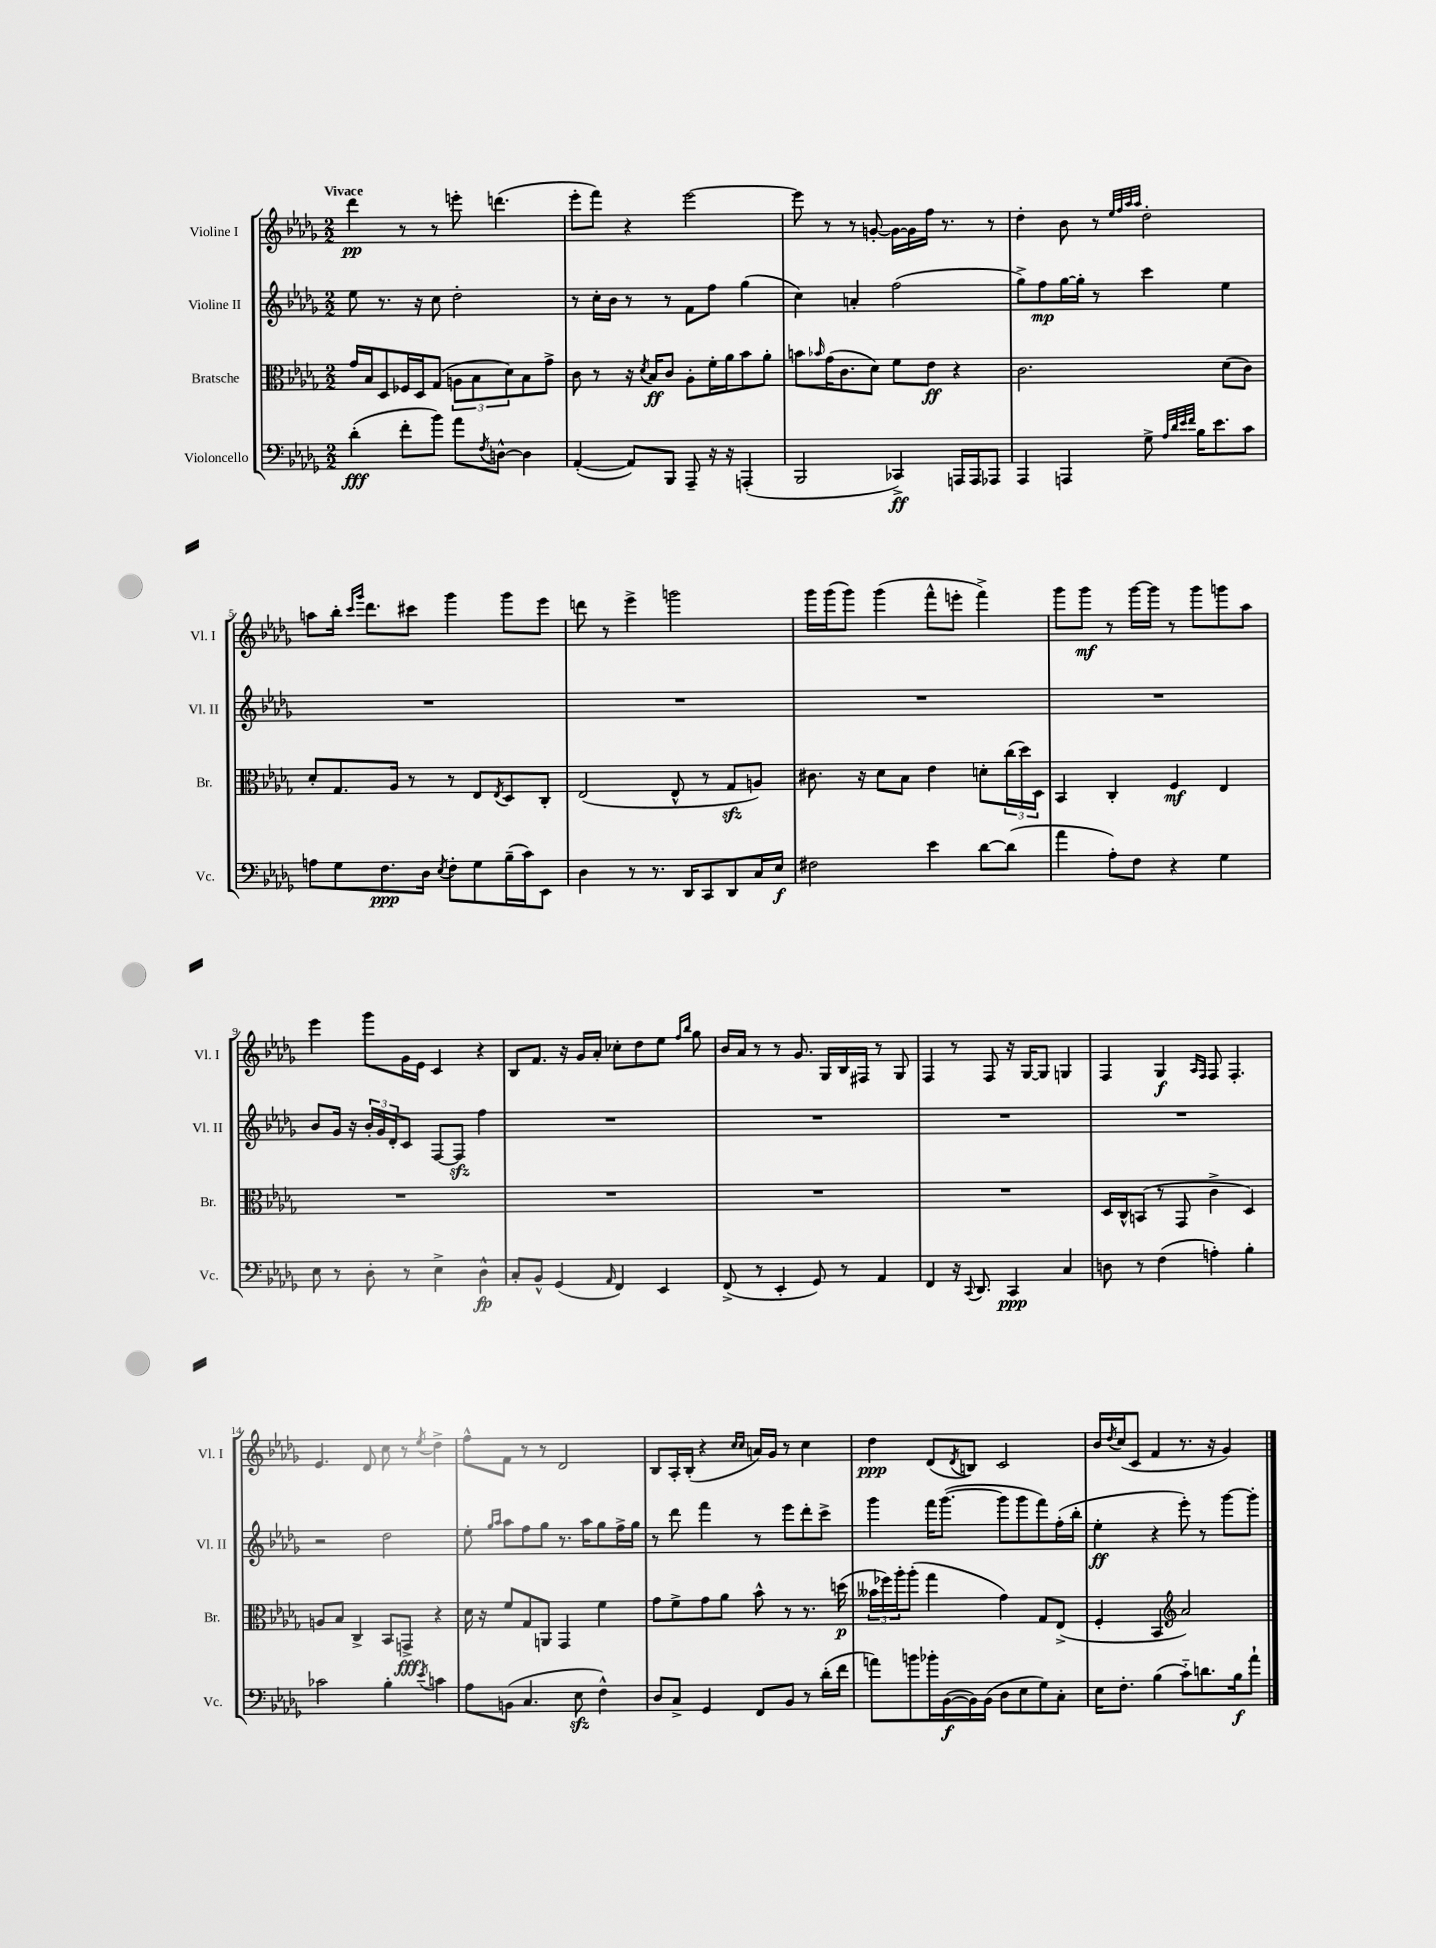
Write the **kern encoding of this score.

**kern	**dynam	**kern	**dynam	**kern	**dynam	**kern	**dynam
*part4	*part4	*part3	*part3	*part2	*part2	*part1	*part1
*staff4	*staff4	*staff3	*staff3	*staff2	*staff2	*staff1	*staff1
*I"Violoncello	*	*I"Bratsche	*	*I"Violine II	*	*I"Violine I	*
*I'Vc.	*	*I'Br.	*	*I'Vl. II	*	*I'Vl. I	*
*clefF4	*	*clefC3	*	*clefG2	*	*clefG2	*
*k[b-e-a-d-g-]	*	*k[b-e-a-d-g-]	*	*k[b-e-a-d-g-]	*	*k[b-e-a-d-g-]	*
*M2/2	*	*M2/2	*	*M2/2	*	*M2/2	*
=1	=1	=1	=1	=1	=1	=1	=1
!	!	!	!	!	!	!LO:TX:a:B:t=Vivace	!
(4d-'\	fff	16g-/LL	.	8ee-\	.	4ddd-\	pp
.	.	16B-/J	.	.	.	.	.
.	.	8D-/	.	8.r	.	.	.
8f'\L	.	16F-X/L	.	.	.	8r	.
.	.	16D-/J	.	16r	.	.	.
8b-\J)	.	(8G-/J	.	8cc\	.	8r	.
8a-\L	.	12An\L	.	2dd-'\	.	8eeen'\	.
.	.	12B-\	.	.	.	.	.
8qF/	.	.	.	.	.	.	.
[8Dn^^\J	.	.	.	.	.	(4.dddn\	.
.	.	12d-\)	.	.	.	.	.
4D\]	.	8B-\	.	.	.	.	.
.	.	8g-^\J	.	.	.	.	.
=2	=2	=2	=2	=2	=2	=2	=2
([4AA-'/	.	8c\	.	8r	.	8eee-'\L	.
.	.	8r	.	16cc'\LL	.	8fff\J)	.
.	.	.	.	16b-\JJ	.	.	.
8AA-/L])	.	16r	.	8r	.	4r	.
.	.	8qd-/	.	.	.	.	.
.	.	16B-/KL	ff	.	.	.	.
8BBB-/J	.	8c/J	.	8r	.	.	.
8AAA-~/	.	8A-'\L	.	8f\L	.	[2eee-\	.
16r	.	16f'\L	.	8ff\J	.	.	.
16r	.	16a-\J	.	.	.	.	.
(4AAAn'/	.	8b-\	.	(4gg-\	.	.	.
.	.	8a-'\J	.	.	.	.	.
=3	=3	=3	=3	=3	=3	=3	=3
2BBB-/	.	8bn\L	.	4cc\)	.	8eee-\]	.
.	.	16qqb-X/	.	.	.	.	.
.	.	(16g-\K	.	.	.	8r	.
.	.	8.c\	.	.	.	.	.
.	.	.	.	4an'/	.	8r	.
.	.	8d-\J)	.	.	.	[8gn'/	.
4CC-X^/)	ff	8f\L	.	(2ff\	.	16g\LL_	.
.	.	.	.	.	.	16g\]	.
.	.	8e-\J	ff	.	.	16ff\JJ	.
.	.	.	.	.	.	8.r	.
16AAAn/LL	.	4r	.	.	.	.	.
16AAA/J	.	.	.	.	.	.	.
8AAA-X/J	.	.	.	.	.	8r	.
=4	=4	=4	=4	=4	=4	=4	=4
4AAA-/	.	2.c\	.	8gg-^\L)	.	4dd-'\	.
.	.	.	.	8ff\	mp	.	.
4AAAn/	.	.	.	[16gg-\L	.	8b-\	.
.	.	.	.	16gg-'\JJ]	.	.	.
.	.	.	.	8r	.	8r	.
.	.	.	.	.	.	32qqee-/LLL	.
.	.	.	.	.	.	32qqff/	.
.	.	.	.	.	.	32qqaa-/	.
.	.	.	.	.	.	32qqaa-/JJJ	.
8G-^\	.	.	.	4ccc\	.	2dd-'\	.
32qqA-/LLL	.	.	.	.	.	.	.
32qqd-/	.	.	.	.	.	.	.
32qqe-/	.	.	.	.	.	.	.
32qqf/JJJ	.	.	.	.	.	.	.
16B-\KL	.	.	.	.	.	.	.
8.e-\	.	.	.	.	.	.	.
.	.	(8d-\L	.	4ee-\	.	.	.
8c\J	.	8c\J)	.	.	.	.	.
!!LO:LB:g=z
=5	=5	=5	=5	=5	=5	=5	=5
8An\L	.	8d-'/L	.	1r	.	8aan\L	.
8G-\	.	8.G-/	.	.	.	16bb-'\Jk	.
.	.	.	.	.	.	16qqccc/LL	.
.	.	.	.	.	.	16qqggg-/JJ	.
.	.	.	.	.	.	8.ddd-\L	.
8.F\	ppp	.	.	.	.	.	.
.	.	16A-/Jk	.	.	.	.	.
.	.	8r	.	.	.	8ccc#X\J	.
16D-\Jk	.	.	.	.	.	.	.
8qE-/	.	.	.	.	.	.	.
8F'\L	.	8r	.	.	.	4ggg-\	.
8G-\	.	8E-/L	.	.	.	.	.
.	.	8qE-/	.	.	.	.	.
(16B-~\L	.	8D-/	.	.	.	8ggg-\L	.
16c\J)	.	.	.	.	.	.	.
8EE-\J	.	8C'/J	.	.	.	8eee-\J	.
=6	=6	=6	=6	=6	=6	=6	=6
4D-\	.	(2E-/	.	1r	.	8dddn\	.
.	.	.	.	.	.	8r	.
8r	.	.	.	.	.	4eee-^\	.
8.r	.	.	.	.	.	.	.
.	.	8E-^^/	.	.	.	2gggn\	.
16DD-/KL	.	.	.	.	.	.	.
8CC/	.	8r	.	.	.	.	.
8DD-/	.	8G-zz/L	.	.	.	.	.
16C/L	.	8An/J)	.	.	.	.	.
16E-/JJ	f	.	.	.	.	.	.
=7	=7	=7	=7	=7	=7	=7	=7
2F#X\	.	8.c#X\	.	1r	.	16ggg-\LL	.
.	.	.	.	.	.	(16ggg-\J	.
.	.	.	.	.	.	8ggg-\J)	.
.	.	16r	.	.	.	.	.
.	.	8d-\L	.	.	.	(4ggg-\	.
.	.	8B-\J	.	.	.	.	.
4e-\	.	4e-\	.	.	.	8fff^^\L	.
.	.	.	.	.	.	8eeen'\J	.
[8d-\L	.	8dn'\L	.	.	.	4fff^\)	.
(8d-\J]	.	(24cc\L	.	.	.	.	.
.	.	24dd-\)	.	.	.	.	.
.	.	24D-\JJ	.	.	.	.	.
=8	=8	=8	=8	=8	=8	=8	=8
4a-\	.	4BB-/	.	1r	.	8ggg-\L	.
.	.	.	.	.	.	8ggg-\J	mf
8A-'\L)	.	4C'/	.	.	.	8r	.
8F\J	.	.	.	.	.	[16ggg-\LL	.
.	.	.	.	.	.	16ggg-\JJ]	.
4r	.	4F/	mf	.	.	8r	.
.	.	.	.	.	.	8ggg-\L	.
4G-\	.	4E-/	.	.	.	8gggn\	.
.	.	.	.	.	.	8aa-\J	.
!!LO:LB:g=z
=9	=9	=9	=9	=9	=9	=9	=9
8E-\	.	1r	.	8b-/L	.	4eee-\	.
8r	.	.	.	16g-/Jk	.	.	.
.	.	.	.	16r	.	.	.
8D-'\	.	.	.	24b-'/LL	.	8ggg-\L	.
.	.	.	.	24g-/	.	.	.
.	.	.	.	24d-'/J	.	.	.
8r	.	.	.	8c/J	.	16g-\L	.
.	.	.	.	.	.	16e-\JJ	.
4E-^\	.	.	.	[8F/L	.	4c/	.
.	.	.	.	8Fzz/J]	.	.	.
4D-^^\	fp	.	.	4ff\	.	4r	.
=10	=10	=10	=10	=10	=10	=10	=10
8C'/L	.	1r	.	1r	.	8B-/L	.
8BB-^^/J	.	.	.	.	.	8.f/J	.
(4GG-/	.	.	.	.	.	.	.
.	.	.	.	.	.	16r	.
.	.	.	.	.	.	16g-/LL	.
.	.	.	.	.	.	16a-'/JJ	.
16qqAA-/	.	.	.	.	.	.	.
4FF/)	.	.	.	.	.	8cc-X'\L	.
.	.	.	.	.	.	8dd-\	.
4EE-/	.	.	.	.	.	8ee-\J	.
.	.	.	.	.	.	16qqff/LL	.
.	.	.	.	.	.	16qqbb-/JJ	.
.	.	.	.	.	.	8gg-\	.
=11	=11	=11	=11	=11	=11	=11	=11
(8FF^/	.	1r	.	1r	.	16b-/LL	.
.	.	.	.	.	.	16a-/JJ	.
8r	.	.	.	.	.	8r	.
4EE-'/	.	.	.	.	.	8r	.
.	.	.	.	.	.	8.g-/	.
8GG-/)	.	.	.	.	.	.	.
.	.	.	.	.	.	16G-/LL	.
8r	.	.	.	.	.	16B-/	.
.	.	.	.	.	.	16F#X/JJ	.
4AA-/	.	.	.	.	.	8r	.
.	.	.	.	.	.	8G-/	.
=12	=12	=12	=12	=12	=12	=12	=12
4FF/	.	1r	.	1r	.	4F/	.
16r	.	.	.	.	.	8r	.
8qqCC/	.	.	.	.	.	.	.
8.DD-/	.	.	.	.	.	.	.
.	.	.	.	.	.	8F/	.
4CC/	ppp	.	.	.	.	16r	.
.	.	.	.	.	.	[16G-/KL	.
.	.	.	.	.	.	8G-/J]	.
4C/	.	.	.	.	.	4Gn/	.
=13	=13	=13	=13	=13	=13	=13	=13
8Dn\	.	16D-/LL	.	1r	.	4F/	.
.	.	16C^^/J	.	.	.	.	.
8r	.	(8BBn/J	.	.	.	.	.
(4F\	.	8r	.	.	.	4G-/	f
.	.	8GG-/	.	.	.	.	.
.	.	.	.	.	.	16qqA-/LL	.
.	.	.	.	.	.	16qqF/JJ	.
4An'\)	.	4c^\	.	.	.	8F/	.
.	.	.	.	.	.	4.F'/	.
4B-'\	.	4D-/)	.	.	.	.	.
!!LO:LB:g=z
=14	=14	=14	=14	=14	=14	=14	=14
2c-X\	.	8An/L	.	2r	.	4.e-/	.
.	.	8B-/J	.	.	.	.	.
.	.	4C^/	.	.	.	.	.
.	.	.	.	.	.	8d-/	.
4B-'\	.	8BB-/L	.	2dd-\	.	8cc\	.
.	.	8GGn^/J	fff	.	.	8r	.
8qe-/	.	.	.	.	.	8qee-/	.
4cn\	.	4r	.	.	.	4dd-^\	.
=15	=15	=15	=15	=15	=15	=15	=15
8A-\L	.	16d-\	.	8ee-'\	.	8ff^^\L	.
.	.	16r	.	.	.	.	.
.	.	.	.	16qqgg-/LL	.	.	.
.	.	.	.	16qqaa-/JJ	.	.	.
(8BBn\J	.	8f/L	.	8aa-\L	.	8f\J	.
4.C/	.	8G-/	.	8ff\	.	8r	.
.	.	8AAn/J	.	8gg-\J	.	8r	.
.	.	4GG-/	.	8.r	.	2d-/	.
8E-zz\	.	.	.	.	.	.	.
.	.	.	.	16aa-\KL	.	.	.
4F^^\)	.	4f\	.	8gg-\	.	.	.
.	.	.	.	16ff^\L	.	.	.
.	.	.	.	16gg-\JJ	.	.	.
=16	=16	=16	=16	=16	=16	=16	=16
8D-/L	.	8g-\L	.	8r	.	8B-/L	.
8C^/J	.	8f^\	.	8ddd-\	.	16A-'/L	.
.	.	.	.	.	.	(16B-'/JJ	.
4GG-/	.	8g-\	.	4fff\	.	4r	.
.	.	8a-\J	.	.	.	.	.
.	.	.	.	.	.	16qqcc/LL	.
.	.	.	.	.	.	16qqcc/JJ	.
8FF/L	.	8b-^^\	.	8r	.	16an/LL)	.
.	.	.	.	.	.	16g-/JJ	.
8BB-/J	.	8r	.	8eee-\L	.	8r	.
8r	.	8.r	.	8ddd-'\	.	4cc\	.
(16d-'\LL	.	.	.	8ccc^\J	.	.	.
16f\JJ	.	(16ddn\	p	.	.	.	.
=17	=17	=17	=17	=17	=17	=17	=17
8an\L)	.	24b--X\LL	.	4ggg-\	.	4dd-\	ppp
.	.	24ff-X\)	.	.	.	.	.
.	.	24aa-'\J	.	.	.	.	.
8bn\	.	(8aa-'\J	.	.	.	.	.
16b-X'\L	.	4gg-\	.	16fff\KL	.	(8d-/L	.
([16BB-\	f	.	.	([8.ggg-\J	.	.	.
.	.	.	.	.	.	8qd-/	.
16BB-\])	.	.	.	.	.	8Bn/J)	.
(16BB-\JJ	.	.	.	.	.	.	.
8D-\L	.	4g-\)	.	8ggg-\L]	.	2c/	.
8E-\	.	.	.	8ggg-\	.	.	.
8G-\)	.	8G-/L	.	8fff\)	.	.	.
8C'\J	.	(8E-^/J	.	(16ff'\L	.	.	.
.	.	.	.	16bb-'\JJ	.	.	.
=18	=18	=18	=18	=18	=18	=18	=18
16E-\KL	.	4F'/	.	4ee-'\	ff	16b-/LL	.
.	.	.	.	.	.	8qdd-/	.
8.F'\J	.	.	.	.	.	(16cc/J	.
.	.	.	.	.	.	8c/J	.
(4B-\	.	4BB-/	.	4r	.	4f/	.
*	*	*clefG2	*	*	*	*	*
8c\L)	.	2a-/)	.	8eee-'\)	.	8.r	.
8.dn\	.	.	.	8r	.	.	.
.	.	.	.	.	.	16r	.
.	.	.	.	[8ggg-\L	.	4g-/)	.
16B-\k	f	.	.	.	.	.	.
8a-`\J	.	.	.	8ggg-'\J]	.	.	.
==	==	==	==	==	==	==	==
*-	*-	*-	*-	*-	*-	*-	*-
